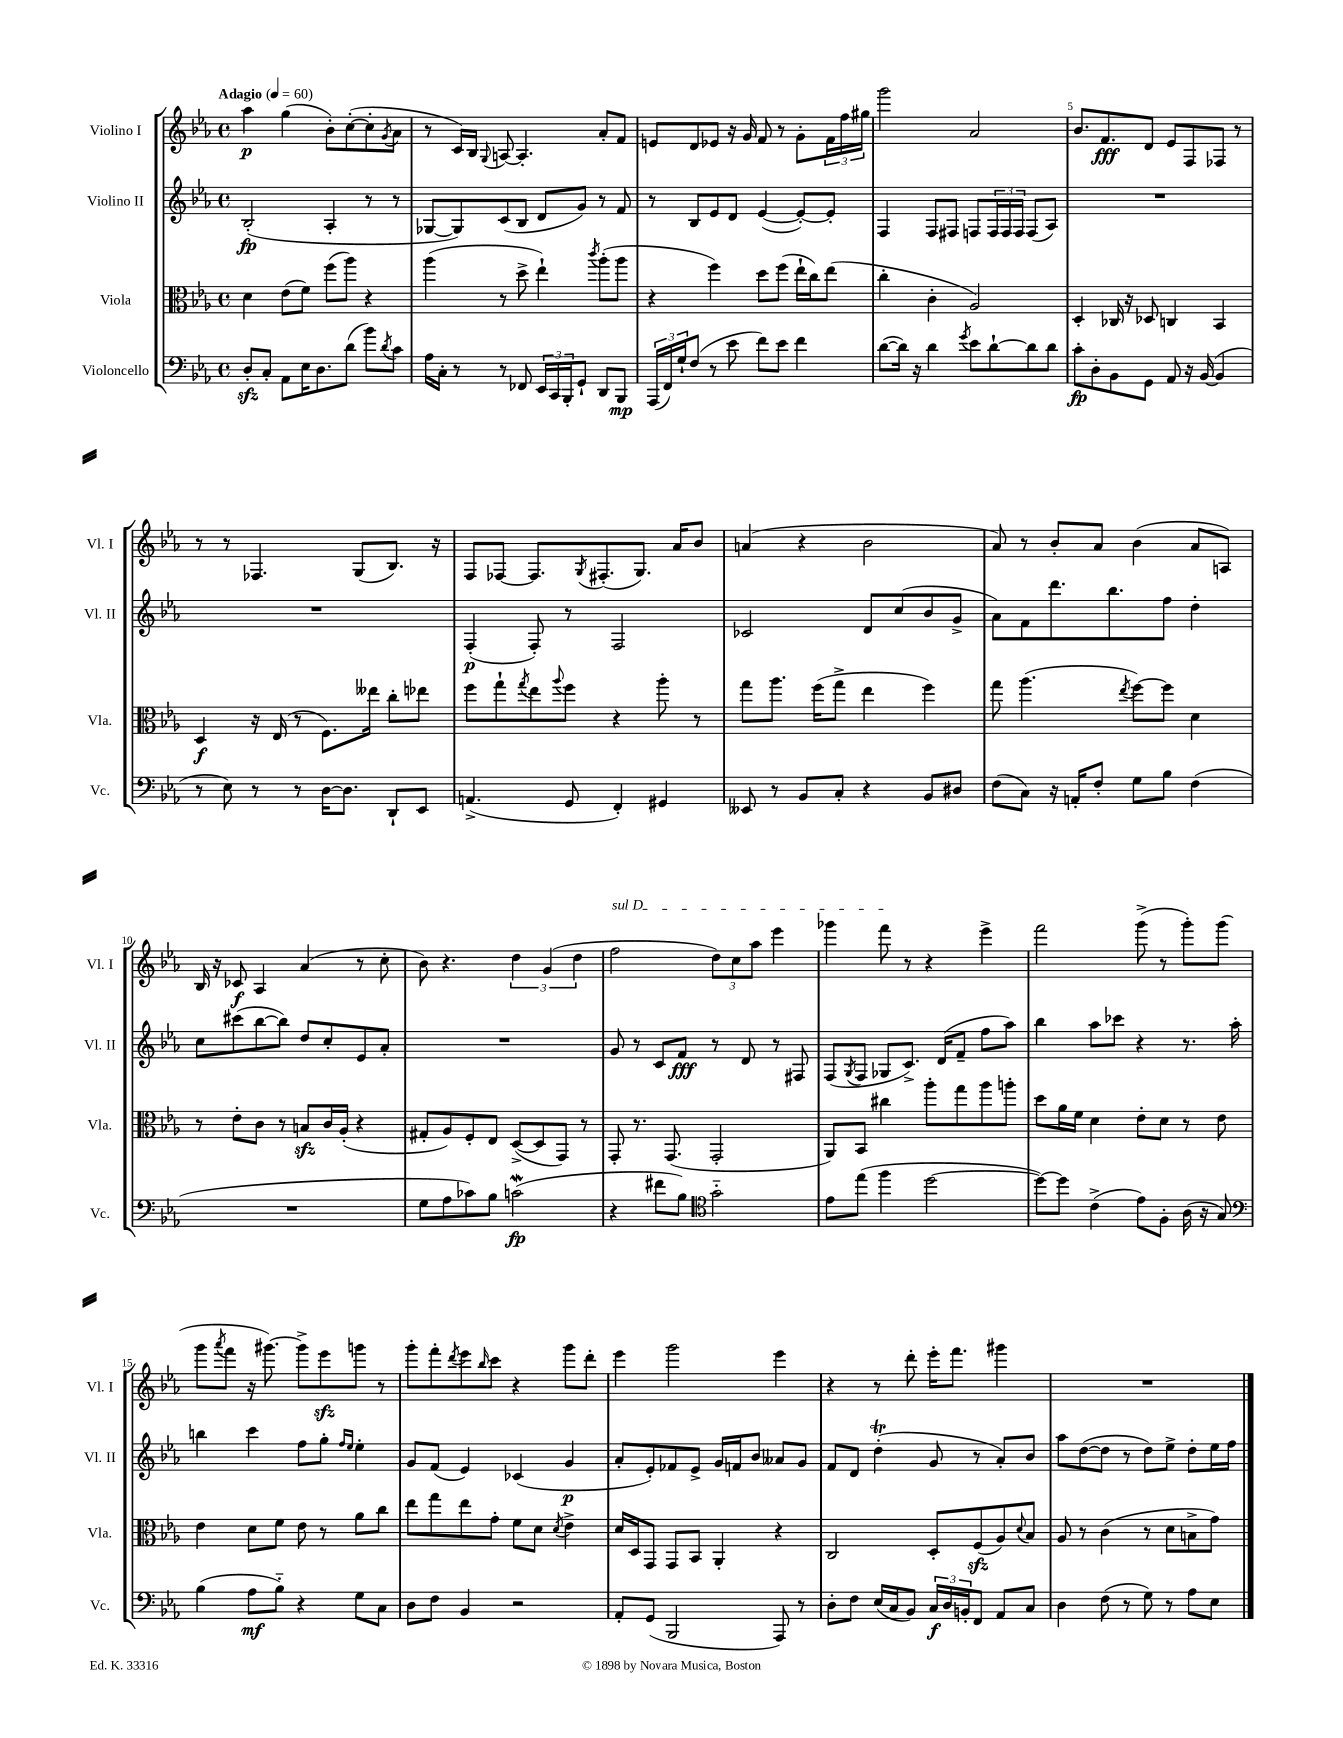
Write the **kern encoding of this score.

**kern	**kern	**kern	**kern
*staff4	*staff3	*staff2	*staff1
*clefF4	*clefC3	*clefG2	*clefG2
*k[b-e-a-]	*k[b-e-a-]	*k[b-e-a-]	*k[b-e-a-]
*M4/4	*M4/4	*M4/4	*M4/4
*met(c)	*met(c)	*met(c)	*met(c)
*MM60	*MM60	*MM60	*MM60
8D'	4d	(2B-'	4aa-
8C'	.	.	.
8AA-	(8e-	.	(4gg
16E-	8f)	.	.
8.D	.	.	.
.	(8ff	4A-'	8b-')
(8d	8aa-)	.	([8cc'
8b-)	4r	8r	8cc']
8qd	.	.	8qg
8c	.	8r	8a-
=	=	=	=
16A-	(4aa-	[8G-	8r
16C'	.	.	.
8r	.	8G-])	16c)
.	.	.	16B-
.	.	.	8qqG
8r	8r	(8c	[8A
8FF-	8dd^	8B-	4.A']
24EE-	4ee-`)	8d	.
24CC	.	.	.
24BBB-'	.	.	.
8GG`	.	8g)	.
.	8qccc	.	.
8DD	(8aa-'	8r	8a-'
8BBB-	8aa-	8f	8f
=	=	=	=
(24AAA-	4r	8r	8e
24FF)	.	.	.
24G`	.	.	.
(8F	.	8B-	8d
8r	4ff)	8e-	8e-
8e-	.	8d	16r
.	.	.	16g
8f)	8dd	([4e-	8f
8e-	(8ff	.	8r
4f	16ee-`	8e-'_)	8g'
.	16cc)	.	.
.	(8ee-	8e-']	24f
.	.	.	24ff
.	.	.	24gg#
=	=	=	=
([8d	4cc'	4F	2ggg
16d])	.	.	.
16r	.	.	.
4d	4c'	8F	.
.	.	8F#	.
8qg	.	.	.
8e-	2A-)	8F	2a-
[8d`	.	24F	.
.	.	24F	.
.	.	24F	.
8d]	.	(8F	.
8d	.	8A-)	.
=	=	=	=
8c'	4D'	1r	8.b-
8D'	.	.	.
.	.	.	8.f
8BB-	16C-	.	.
.	16r	.	.
8GG	8D-	.	8d
8AA-	4C	.	8e-
16r	.	.	8F
([16BB-	.	.	.
4BB-]	4BB-	.	8F-
.	.	.	8r
=	=	=	=
8r	4D	1r	8r
8E-)	.	.	8r
8r	16r	.	4.F-
.	(16E-	.	.
8r	8r	.	.
[16D	8.F)	.	.
8.D]	.	.	.
.	.	.	(8G
.	16ee--	.	.
8DD`	8cc'	.	8.B-)
8EE-	8ee-	.	.
.	.	.	16r
=	=	=	=
(4.AA^	8ff	(4F'	8F
.	8gg`	.	[8F-
.	8qgg	.	.
.	8ee-	8F')	8.F-]
.	8qqaa-	.	.
8GG	8ff	8r	.
.	.	.	8qG
.	.	.	(8.F#'
4FF')	4r	2F	.
.	.	.	8.G)
4GG#	8aa-'	.	.
.	.	.	16a-
.	8r	.	8b-
=	=	=	=
8EE--	8gg	2c-	(4a
8r	8.aa-	.	.
8BB-	.	.	4r
.	(16ff	.	.
8C'	8gg^	.	.
4r	4ee-	8d	2b-
.	.	(8cc	.
8BB-	4ff)	8b-	.
8D#	.	8g^	.
=	=	=	=
(8F	8gg	8a-)	8a-)
8C)	(4.aa-	8f	8r
16r	.	8.ddd	8b-'
16AA'	.	.	.
8F'	.	.	8a-
.	.	8.bb-	.
.	8qee-	.	.
8G	[8ff)	.	(4b-
8B-	8ff]	8ff	.
(4F	4d	4dd'	8a-
.	.	.	8A)
=	=	=	=
1r	8r	8cc	16B-
.	.	.	16r
.	8e-'	(8ccc#	8c-
.	8c	[8bb-	4A-
.	8r	8bb-])	.
.	8B	8dd	(4a-
.	16c	8cc'	.
.	(16A-'	.	.
.	4r	8e-	8r
.	.	8a-'	8cc'
=	=	=	=
8G	8G#'	1r	8b-)
8A-	8A-)	.	4.r
8c-)	8F'	.	.
8B-	8E-	.	.
(2c	([8D^	.	6dd
.	8D]	.	.
.	.	.	(6g
.	8GG)	.	.
.	.	.	6dd
.	8r	.	.
=	=	=	=
4r	8GG'	8g	2ff
.	8.r	8r	.
8f#	.	8c	.
.	(8.GG	.	.
8B-)	.	8f	.
*clefC4	*	*	*
2g'~	2GG'	8r	12dd)
.	.	.	12cc
.	.	8d	.
.	.	.	12aa-
.	.	8r	4eee-
.	.	8F#	.
=	=	=	=
8e-	8AA-)	(8F	4ggg-
.	.	8qG	.
(8ee-	8BB-	8F	.
4ff	4cc#	8G-	8fff
.	.	8.c^)	8r
[2dd	8aa-'	.	4r
.	.	(16d	.
.	8gg	8f~	.
.	8aa-	8ff	4eee-^
.	8aa'	8aa-)	.
=	=	=	=
8dd_)	8dd	4bb-	2fff
8dd]	16a-	.	.
.	16f	.	.
(4c^	4d	8aa-	.
.	.	8ccc-	.
8e-)	8e-'	4r	(8ggg^
8F'	8d	.	8r
(16A-	8r	8.r	8ggg')
16r	.	.	.
8G)	8e-	.	(8ggg
.	.	16aa-'	.
=	=	=	=
*clefF4	*	*	*
(4B-	4e-	4bb	8ggg
.	.	.	8qaaa-
.	.	.	8fff
8A-	8d	4ccc	16r
.	.	.	[8.ggg#)
8B-'~)	8f	.	.
4r	8e-	8ff	8ggg#^]
.	8r	8gg'	8eee-
.	.	16qqff	.
.	.	16qqee-	.
8G	8a-	4ee-'	8ggg
8C	8cc	.	8r
=	=	=	=
8D	8ee-	8g	8ggg'
8F	8gg	(8f	8fff'
.	.	.	8qddd
4BB-	8ee-	4e-)	8eee-
.	.	.	16qqbb-
.	8g'	.	8ccc
2r	8f	(4c-	4r
.	8d	.	.
.	8qd	.	.
.	4e-^	4g	8ggg
.	.	.	8ddd'
=	=	=	=
8AA-'	16d	8a-'	4eee-
.	16D	.	.
(8GG	8GG	8e-')	.
2BBB-	8GG	8f-	2ggg
.	8BB-	8e-^	.
.	4AA-'	16g	.
.	.	16f	.
.	.	8b-	.
8AAA-)	4r	8a--	4eee-
8r	.	8g	.
=	=	=	=
8D'	2C	8f	4r
8F	.	8d	.
(16E-	.	(4dd'	8r
16C	.	.	.
8BB-)	.	.	8ddd'
24C	8D'	8g	16eee-'
24D	.	.	.
.	.	.	8.fff
24BB'	.	.	.
8FF	(8F	8r	.
8AA-	8A-)	8a-')	4ggg#
.	8qqd	.	.
8C	8B-	8b-	.
=	=	=	=
4D	8A-	8aa-	1r
.	8r	([8dd	.
(8F	(4c	8dd]	.
8r	.	8r	.
8G)	8r	8dd)	.
8r	8d	8ee-^	.
8A-	8B^	8dd'	.
8E-	8g)	16ee-	.
.	.	16ff	.
==	==	==	==
*-	*-	*-	*-
